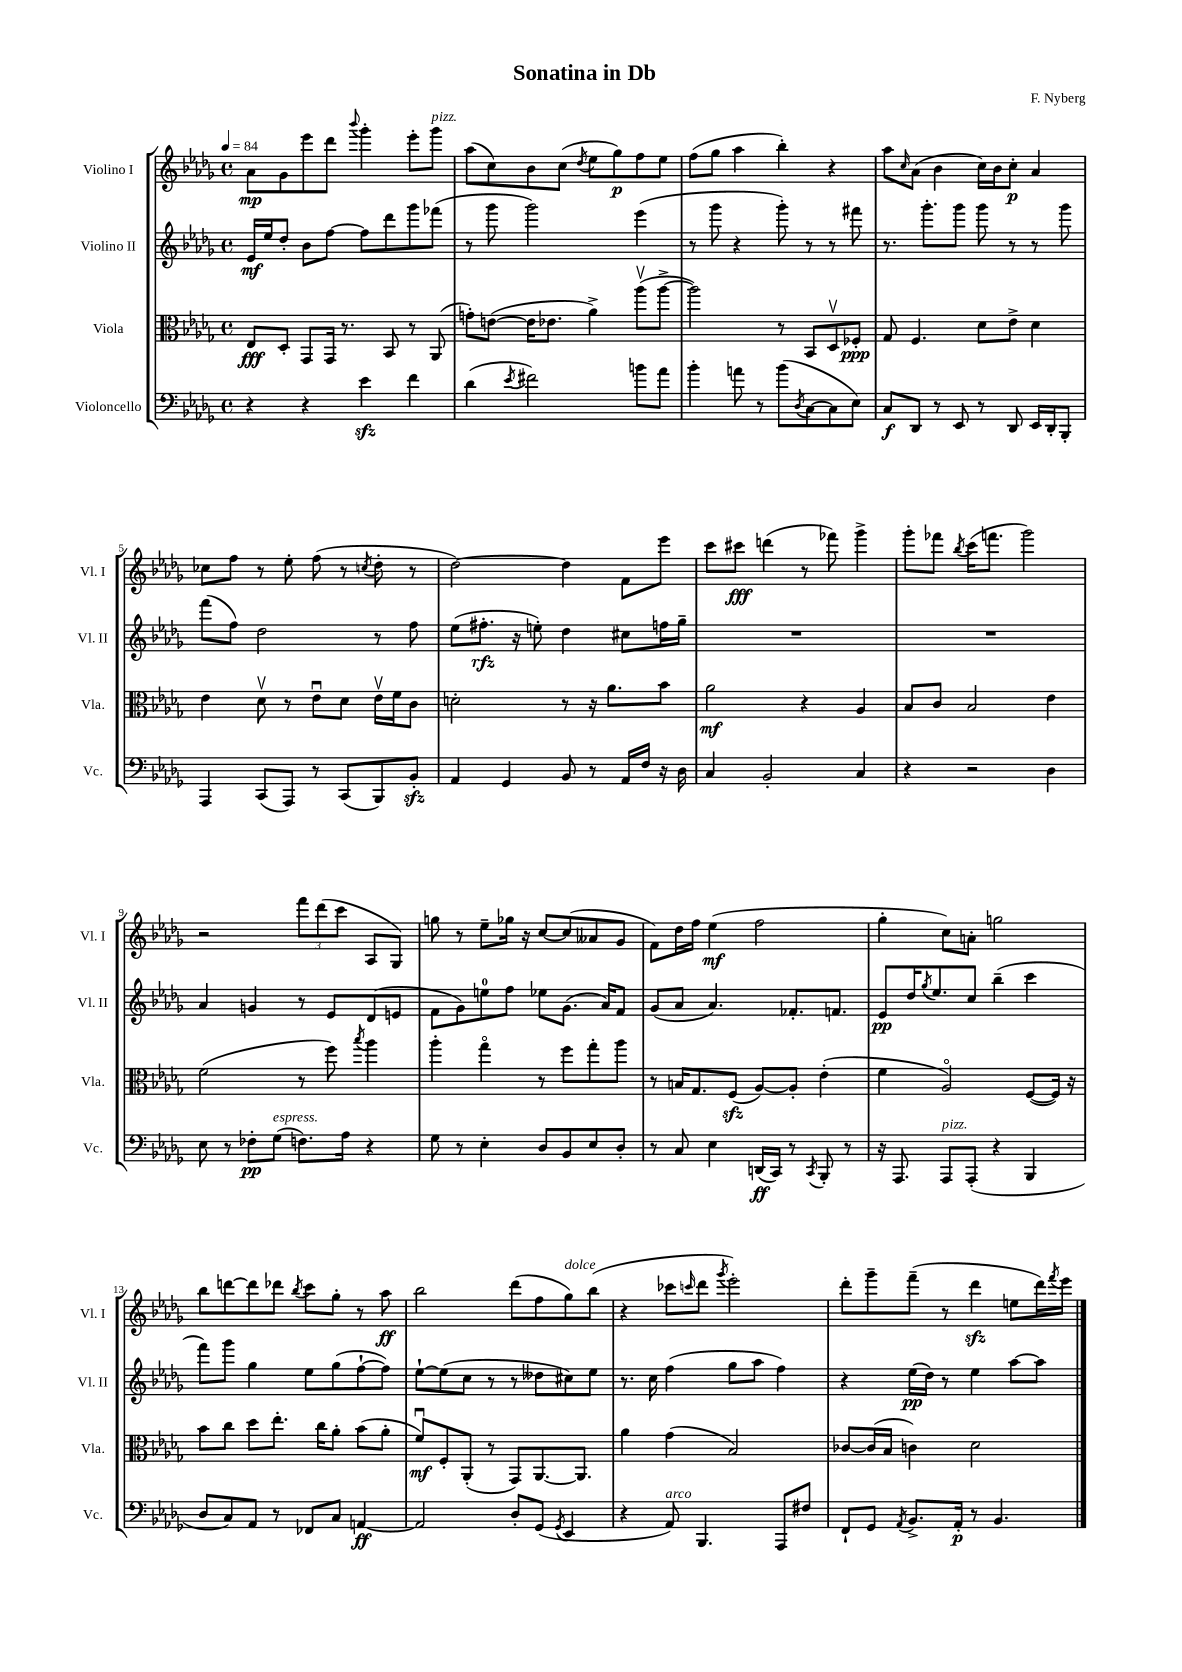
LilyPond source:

\header { title = "Sonatina in Db" composer = "F. Nyberg" }
<<
\new StaffGroup <<
\new Staff = "s0" \with { instrumentName = "Violino I" shortInstrumentName = "Vl. I" } {
    \clef treble \key des \major \defaultTimeSignature \time 4/4 \tempo 4 = 84
    aes'8\mp ges'8 ees'''8 des'''8 \appoggiatura { bes'''8 } ges'''4-. ees'''8-. ges'''8^\markup { \italic "pizz." } |
    aes''8( c''8) bes'8 c''8( \acciaccatura { des''8 } ees''8 ges''8\p) f''8 ees''8 |
    f''8( ges''8 aes''4 bes''4-.) r4 |
    aes''8 \grace { c''16 } aes'8( bes'4 c''16) bes'16 c''8-.\p aes'4 |
    ces''8 f''8 r8 ees''8-. f''8( r8 \acciaccatura { c''8 } des''8-. r8 |
    des''2~) des''4 f'8 ees'''8 |
    c'''8 cis'''8\fff d'''4( r8 fes'''8) ges'''4-> |
    ges'''8-. fes'''8 \acciaccatura { bes''8 } c'''16( f'''8. ges'''2) |
    r2 \tuplet 3/2 { f'''8 des'''8( c'''8 } aes8 ges8) |
    g''8 r8 ees''8-- ges''16 r16 c''8~ c''8( aeses'8 ges'8 |
    f'8) des''16 f''16 ees''4\mf( f''2 |
    ges''4-. c''8) a'8-. g''2 |
    bes''8 d'''8~ d'''8 des'''8 \acciaccatura { bes''8 } c'''8 ges''8-. r8 aes''8\ff |
    bes''2 des'''8( f''8 ges''8^\markup { \italic "dolce" }) bes''8( |
    r4 ces'''8 \grace { c'''16 } des'''8 \acciaccatura { ges'''8 } ees'''2-.) |
    des'''8-. ges'''8-- f'''8--( r8 des'''4\sfz e''8 des'''16) \acciaccatura { f'''8 } ees'''16 \bar "|." |
}
\new Staff = "s1" \with { instrumentName = "Violino II" shortInstrumentName = "Vl. II" } {
    \clef treble \key des \major \defaultTimeSignature \time 4/4
    ees'16\mf ees''16 des''8-. bes'8 f''8~ f''8 des'''8 ges'''8 fes'''8( |
    r8 ges'''8 ges'''2) ees'''4( |
    r8 ges'''8 r4 ges'''8-.) r8 r8 fis'''8 |
    r8. ges'''8.-. ges'''8 ges'''8 r8 r8 ges'''8 |
    f'''8( f''8) des''2 r8 f''8 |
    ees''8( fis''8.-.\rfz r16 e''8-.) des''4 cis''8 f''16 ges''16-- |
    R1 |
    R1 |
    aes'4 g'4 r8 ees'8 des'8( e'8 |
    f'8 ges'8) e''8-0 f''8 ees''8 ges'8.( aes'16) f'8 |
    ges'8( aes'8 aes'4.) fes'8.-. f'8. |
    ees'8\pp des''16 \acciaccatura { ges''8 } ees''8. c''8 bes''4--( c'''4 |
    f'''8) ges'''8 ges''4 ees''8 ges''8( f''8~-! f''8) |
    ees''8~-! ees''8( c''8 r8 r8 deses''8 cis''8) ees''8 |
    r8. c''16 f''4( ges''8 aes''8 f''4) |
    r4 ees''16\pp( des''16) r8 ees''4 aes''8~ aes''8 \bar "|." |
}
\new Staff = "s2" \with { instrumentName = "Viola" shortInstrumentName = "Vla." } {
    \clef alto \key des \major \defaultTimeSignature \time 4/4
    ees8\fff des8-. ges,8 ges,16 r8. bes,8 r8 aes,8( |
    g'8-.) e'8~( e'16 ees'8. aes'4->) aes''8\upbow( aes''8~-> |
    aes''2) r8 bes,8 des8\upbow fes8-.\ppp |
    ges8 f4. des'8 ees'8-> des'4 |
    ees'4 des'8\upbow r8 ees'8\downbow des'8 ees'16\upbow f'16 c'8 |
    d'2-. r8 r16 aes'8. bes'8 |
    aes'2\mf r4 aes4 |
    bes8 c'8 bes2 ees'4 |
    f'2( r8 f''8) \acciaccatura { bes''8 } aes''4 |
    aes''4-. ges''4\flageolet r8 f''8 ges''8-. aes''8 |
    r8 b16 ges8. f8\sfz( aes8~) aes8-. ees'4-.( |
    f'4 aes2\flageolet) f8~( f16) r16 |
    bes'8 c''8 des''8 ees''8.-. c''16 aes'8-. bes'8( aes'8-. |
    f'8\downbow\mf) f8-. aes,8-.( r8 ges,8) aes,8.~ aes,8. |
    aes'4 ges'4( bes2) |
    ces'8~ ces'16( bes16 c'4) des'2 \bar "|." |
}
\new Staff = "s3" \with { instrumentName = "Violoncello" shortInstrumentName = "Vc." } {
    \clef bass \key des \major \defaultTimeSignature \time 4/4
    r4 r4 ees'4\sfz f'4 |
    des'4( \acciaccatura { ees'8 } fis'2) b'8 aes'8 |
    bes'4-. a'8 r8 bes'8( \acciaccatura { des8 } c8~ c8 ees8) |
    c8\f des,8 r8 ees,8 r8 des,8 ees,16 des,16-. bes,,8-. |
    aes,,4 c,8( aes,,8) r8 c,8( bes,,8) bes,8-.\sfz |
    aes,4 ges,4 bes,8 r8 aes,16 f16 r16 des16 |
    c4 bes,2-. c4 |
    r4 r2 des4 |
    ees8 r8 fes8-.\pp ges8^\markup { \italic "espress." }( f8.) aes16 r4 |
    ges8 r8 ees4-. des8 bes,8 ees8 des8-. |
    r8 c8 ees4 d,16\ff( c,16) r8 \acciaccatura { c,8 } bes,,8-. r8 |
    r16 aes,,8. aes,,8^\markup { \italic "pizz." } aes,,8-.( r4 bes,,4 |
    des8 c8) aes,8 r8 fes,8 c8 a,4~\ff |
    a,2 des8-. ges,8( \acciaccatura { ges,8 } ees,4 |
    r4 aes,8^\markup { \italic "arco" }) bes,,4. aes,,8 fis8 |
    f,8-! ges,8 \acciaccatura { aes,8 } bes,8.-> aes,16-.\p r8 bes,4. \bar "|." |
}
>>
>>
